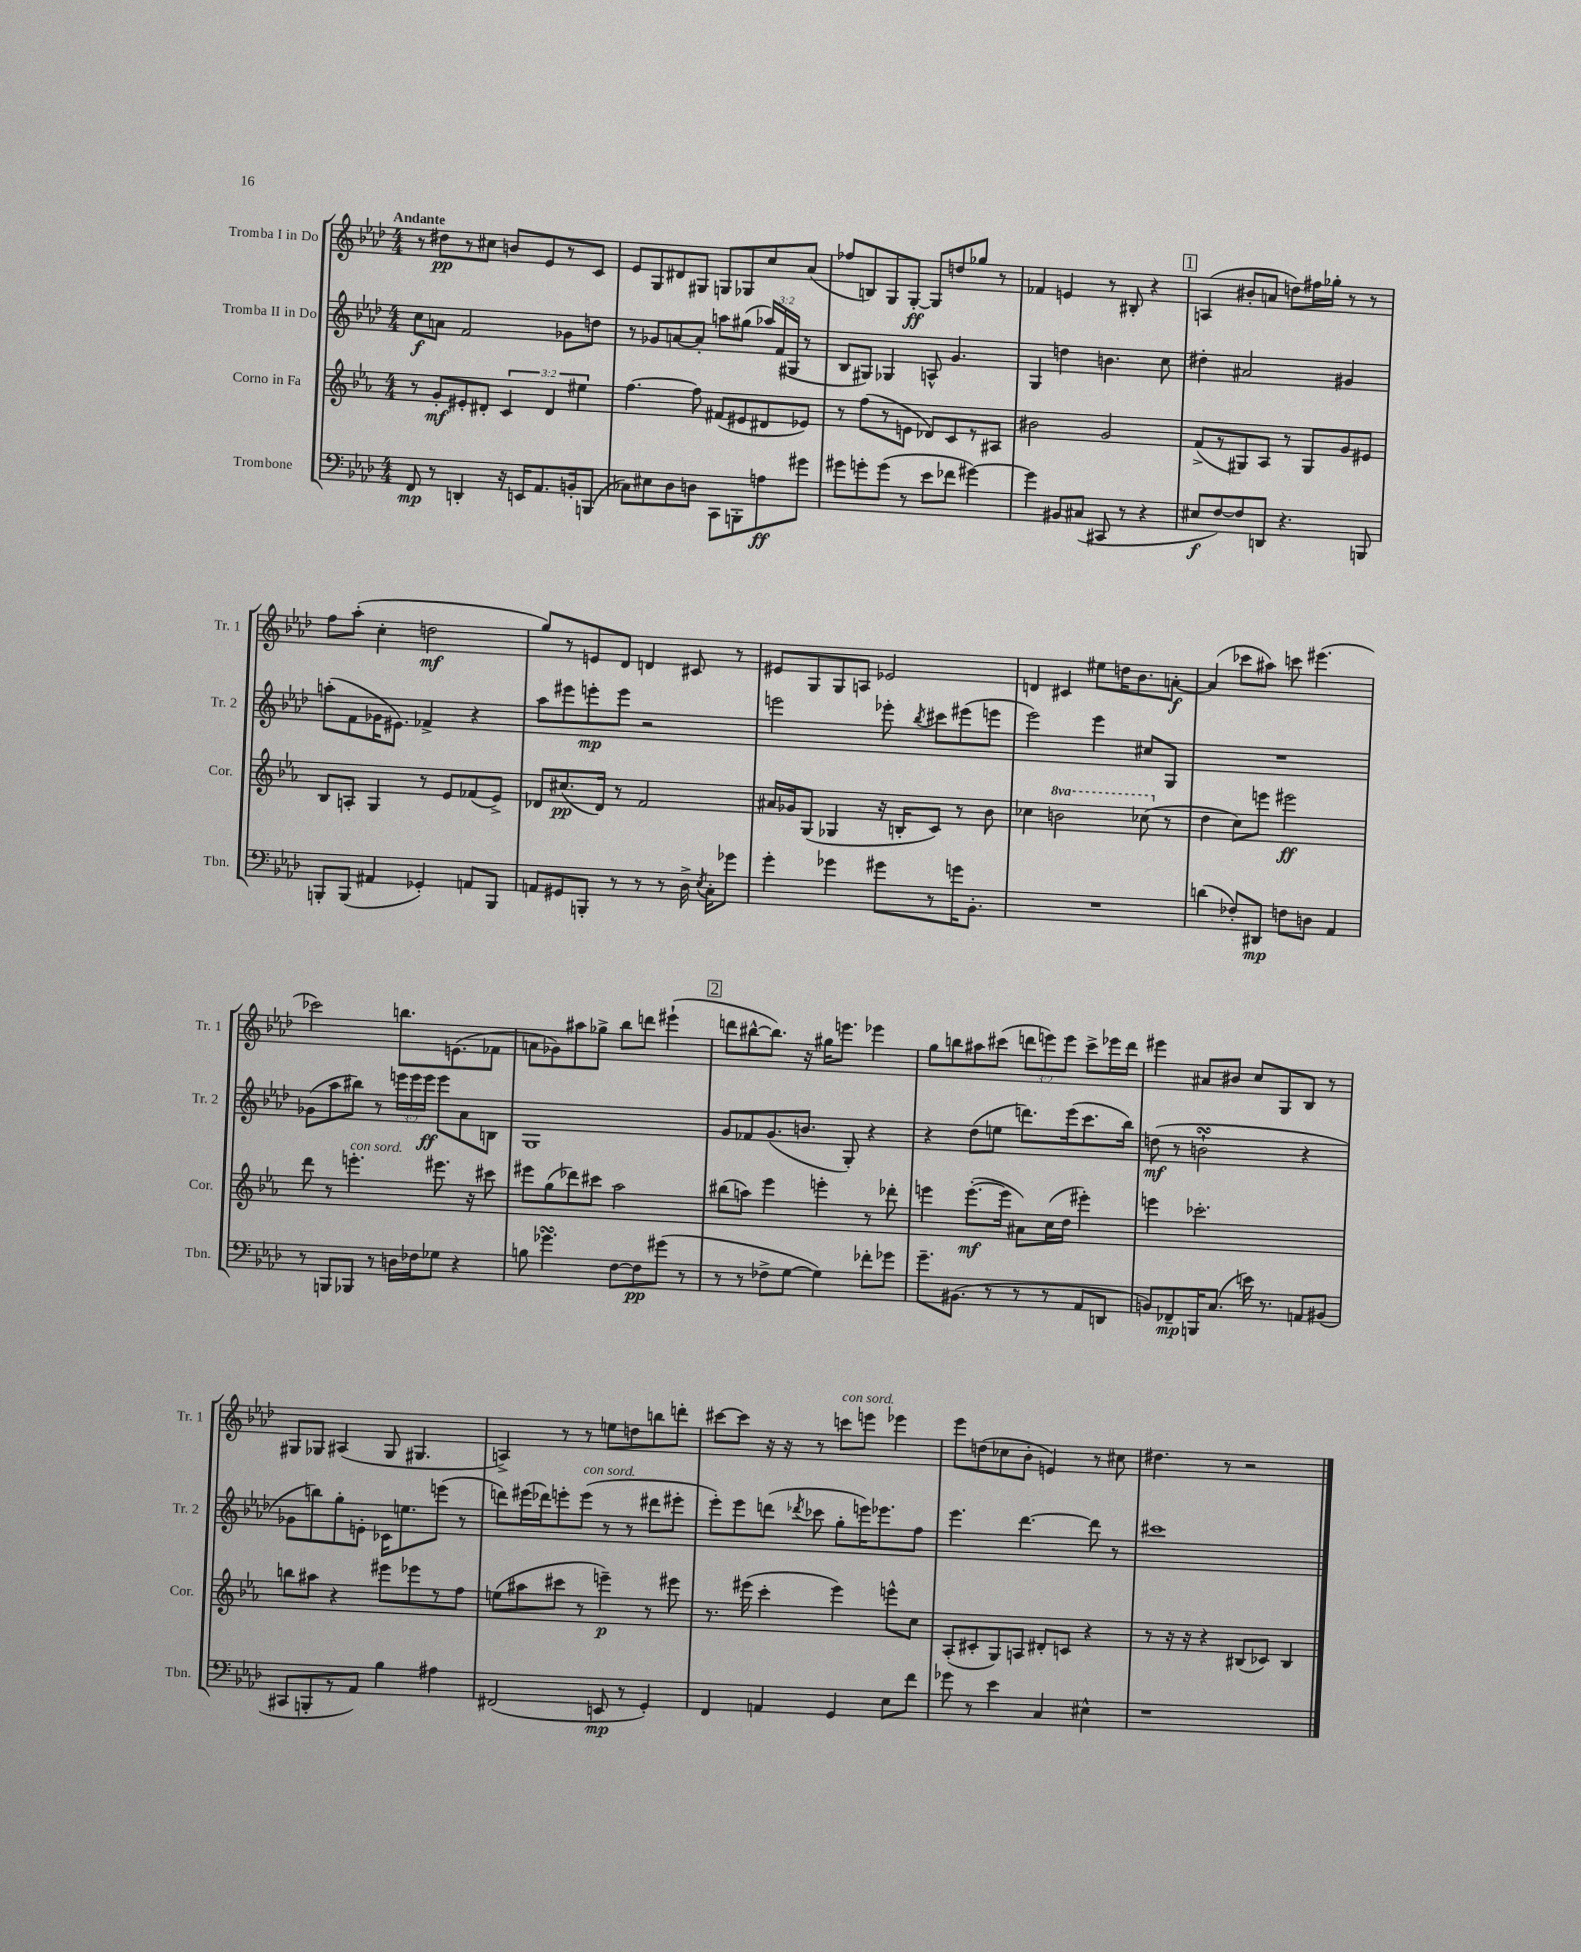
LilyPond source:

<<
\new StaffGroup <<
\new Staff = "s0" \with { instrumentName = "Tromba I in Do" shortInstrumentName = "Tr. 1" } {
    \clef treble \key aes \major \numericTimeSignature \time 4/4 \override Staff.TupletNumber.text = #tuplet-number::calc-fraction-text \tempo "Andante"
    \autoBeamOff r8 dis''8[\pp r8 cis''8] b'8[ ees'8 r8 c'8] |
    ees'8[ g8 dis'8 gis8] g8[ ges8 c''8 aes'8]( |
    fes''8[ b8) g8 g8]~-.\ff g8[ d''8 ges''8] r8 |
    fes'4 e'4 r8 bis8-. r4 |
    \mark \markup { \box "1" } a4( bis'8[-. a'8] d''8[) fis''16 ges''16]-. r8 r8 |
    f''8[ aes''8]-.( c''4-. d''2\mf |
    g''8[) r8 e'8 des'8] d'4 cis'8 r8 |
    eis'8[ g8 g8 a8] ees'2 |
    d'4 cis'4 eis''8[ d''16 bes'8. a'8]~-.\f |
    a'4( ces'''8[ ais''8]) c'''8 eis'''4.( |
    ces'''2) b''8.[ e'8.( fes'8] |
    a'8[ ges'8) ais''8 ges''8]-> bes''8[ d'''8] eis'''4-!( |
    \mark \markup { \box "2" } d'''8[ bis''8~-^ bis''8.]) r16 gis''16[ e'''8.] ees'''4 |
    g''8[ b''8 ais''8 cis'''8]( \tuplet 3/2 { d'''8[ e'''8) e'''8] } cis'''8[-> ees'''16 d'''16] |
    eis'''4 ais'8[ bis'8] c''8[ g8 bes8] r8 |
    gis8[ ges8] ais4( ges8 gis4. |
    a4->) r8 r8 e''8[ d''8 b''8 d'''8]-. |
    cis'''8[~ cis'''8] r16 r16 r8 c'''8[^\markup { \italic "con sord." } e'''8] ees'''4 |
    ees'''8[ d''8( ces''8 bes'8]-. e'4) r8 cis''8 |
    dis''4. r8 r2 \bar "|." |
}
\new Staff = "s1" \with { instrumentName = "Tromba II in Do" shortInstrumentName = "Tr. 2" } {
    \clef treble \key aes \major \numericTimeSignature \time 4/4 \override Staff.TupletNumber.text = #tuplet-number::calc-fraction-text
    \autoBeamOff c''8[\f a'8] f'2 ges'8[ d''8] |
    r8 ges'8[ a'8~ a'8]-. a''8[ gis''8]( \tuplet 3/2 { aes''16[) f'16( gis16] } r8 |
    bes8[ gis8]) ges4 a8-^ g'4. |
    g4 d''4 b'4. c''8 |
    \mark \markup { \box "1" } dis''4-. ais'2 gis'4 |
    a''8[-.( f'8 ges'16 eis'8.]) fes'4-> r4 |
    aes''8[ eis'''8 e'''8-.\mp e'''8] r2 |
    e'''2 ees'''8-. \acciaccatura { bes''8 } cis'''8[ eis'''8( e'''8] |
    ees'''2) ees'''4 cis''8[ g8] |
    R1 |
    ges'8[( aes''8 bis''8]) r8 \tuplet 3/2 { e'''16[ e'''16 e'''16]\ff } e'''8[ aes'8 b8] |
    g1 |
    \mark \markup { \box "2" } g'8[ fes'8 g'8.( b'8.] g8-.) r4 |
    r4 des''8[( e''8] d'''8.[) ees'''16( c'''8. bes''16]) |
    d''8\mf( r8 b'2-!\turn r4 |
    ges'8[ b''8) g''8-. e'8]-. ces'16[ e''8. e'''8]( r8 |
    d'''8[) eis'''16( des'''16) e'''8-. e'''8]^\markup { \italic "con sord." }( r8 r8 dis'''8[ eis'''8]-. |
    ees'''8[-.) ees'''8 d'''8]( \acciaccatura { des'''8 } ces'''8 g''8[-. e'''16) ees'''8. f''8] |
    ees'''4. des'''4.~ des'''8 r8 |
    cis'''1 \bar "|." |
}
\new Staff = "s2" \with { instrumentName = "Corno in Fa" shortInstrumentName = "Cor." } {
    \clef treble \key ees \major \numericTimeSignature \time 4/4 \override Staff.TupletNumber.text = #tuplet-number::calc-fraction-text \set Staff.ottavationMarkups = #ottavation-simple-ordinals
    \autoBeamOff r8 g'8[-.\mf eis'8-. dis'8]-. \tuplet 3/2 { c'4 dis'4 eis''4 } |
    f''4.~ f''8 fis'8[( eis'8 dis'8 ees'8]) |
    r8 f''8[( r8 e'8] des'8[) c'8 r8 ais8] |
    bis'2 g'2 |
    \mark \markup { \box "1" } f'8[->( r8 gis8) aes8] r8 gis8[ g'8 eis'8] |
    bes8[ a8]-. g4 r8 ees'8[ fes'8( ees'8]->) |
    des'8[ cis''8.\pp( des'16]) r8 f'2 |
    ais'16[ ges'16 g8]( ges4 r16 b16[-. c'8]) r8 bes'8 |
    ces''4 \ottava #1 b''2 ces'''8( \ottava #0 r8 |
    d''4 c''8[) e'''8] eis'''2\ff |
    d'''8 r8 e'''4.-.^\markup { \italic "con sord." } eis'''8. r16 cis'''8 |
    eis'''8[ g''8( des'''8) cis'''8] aes''2 |
    \mark \markup { \box "2" } bis''8[( a''8]) ees'''4 e'''4-. r8 des'''8-. |
    e'''4 e'''8.[~-.\mf( e'''16] ais'8[) c''16( d''16] eis'''4-.) |
    e'''4 ces'''2.-. |
    b''8[ ais''8] r4 eis'''8[ ees'''8 r8 f''8] |
    e''8[( ais''8 cis'''8] r8 e'''4--\p) r8 eis'''8 |
    r8. eis'''16( c'''4-. eis'''4) e'''8[-^ c''8] |
    aes8[-.( cis'8-. g8) a8] dis'8[-. c'8] r4 |
    r8 r16 r16 r4 bis8[( ces'8]) bis4 \bar "|." |
}
\new Staff = "s3" \with { instrumentName = "Trombone" shortInstrumentName = "Tbn." } {
    \clef bass \key aes \major \numericTimeSignature \time 4/4
    \autoBeamOff f,8\mp r8 d,4-. r16 e,16[ aes,8. b,16-. b,,8]( |
    ces8[) eis8 des8 d8] c,8[ b,,8-. a8\ff gis'8] |
    gis'8[ g'8-. g'8]( r8 ees'8[ fes'8] gis'4~) |
    gis'4 bis,8[ cis8]( cis,8 r8 r4 |
    \mark \markup { \box "1" } eis8[\f f8~) f8 d,8] r4. b,,8 |
    b,,8[-. b,,8]( ais,4 ges,4-.) a,8[ b,,8] |
    a,8[ gis,8 b,,8]-. r8 r8 r8 des16-> \acciaccatura { ees8 } c16[-. ges'8] |
    g'4-. ges'4 gis'8[ r8 g'16 bes,8.]-. |
    R1 |
    d'4( fes8[-.) dis,8]\mp f8[ d8] aes,4 |
    r8 b,,8[ bes,,8] r8 d16[ fes16 ges8] r4 |
    b8 ges'4.\turn f8[~ f8\pp gis'8]( r8 |
    \mark \markup { \box "2" } r8 r8 fes8[-> g8]~ g4) fes'8[-. ges'8] |
    g'8.[-- bis,8.]( r8 r8 r8 aes,8[ d,8] |
    b,8[) fes,8--\mp b,,16 c8.]( e'16) r8. a,8[ bis,8]( |
    cis,8[ b,,8-. r8 aes,8]) bes4 ais4 |
    fis,2( e,8\mp r8 g,4-.) |
    f,4 a,4 g,4 ees8[ f'8] |
    ges'8 r8 ees'4 c4 eis4-^ |
    r1 \bar "|." |
}
>>
>>
\layout { \context { \Score \remove "Bar_number_engraver" } }
